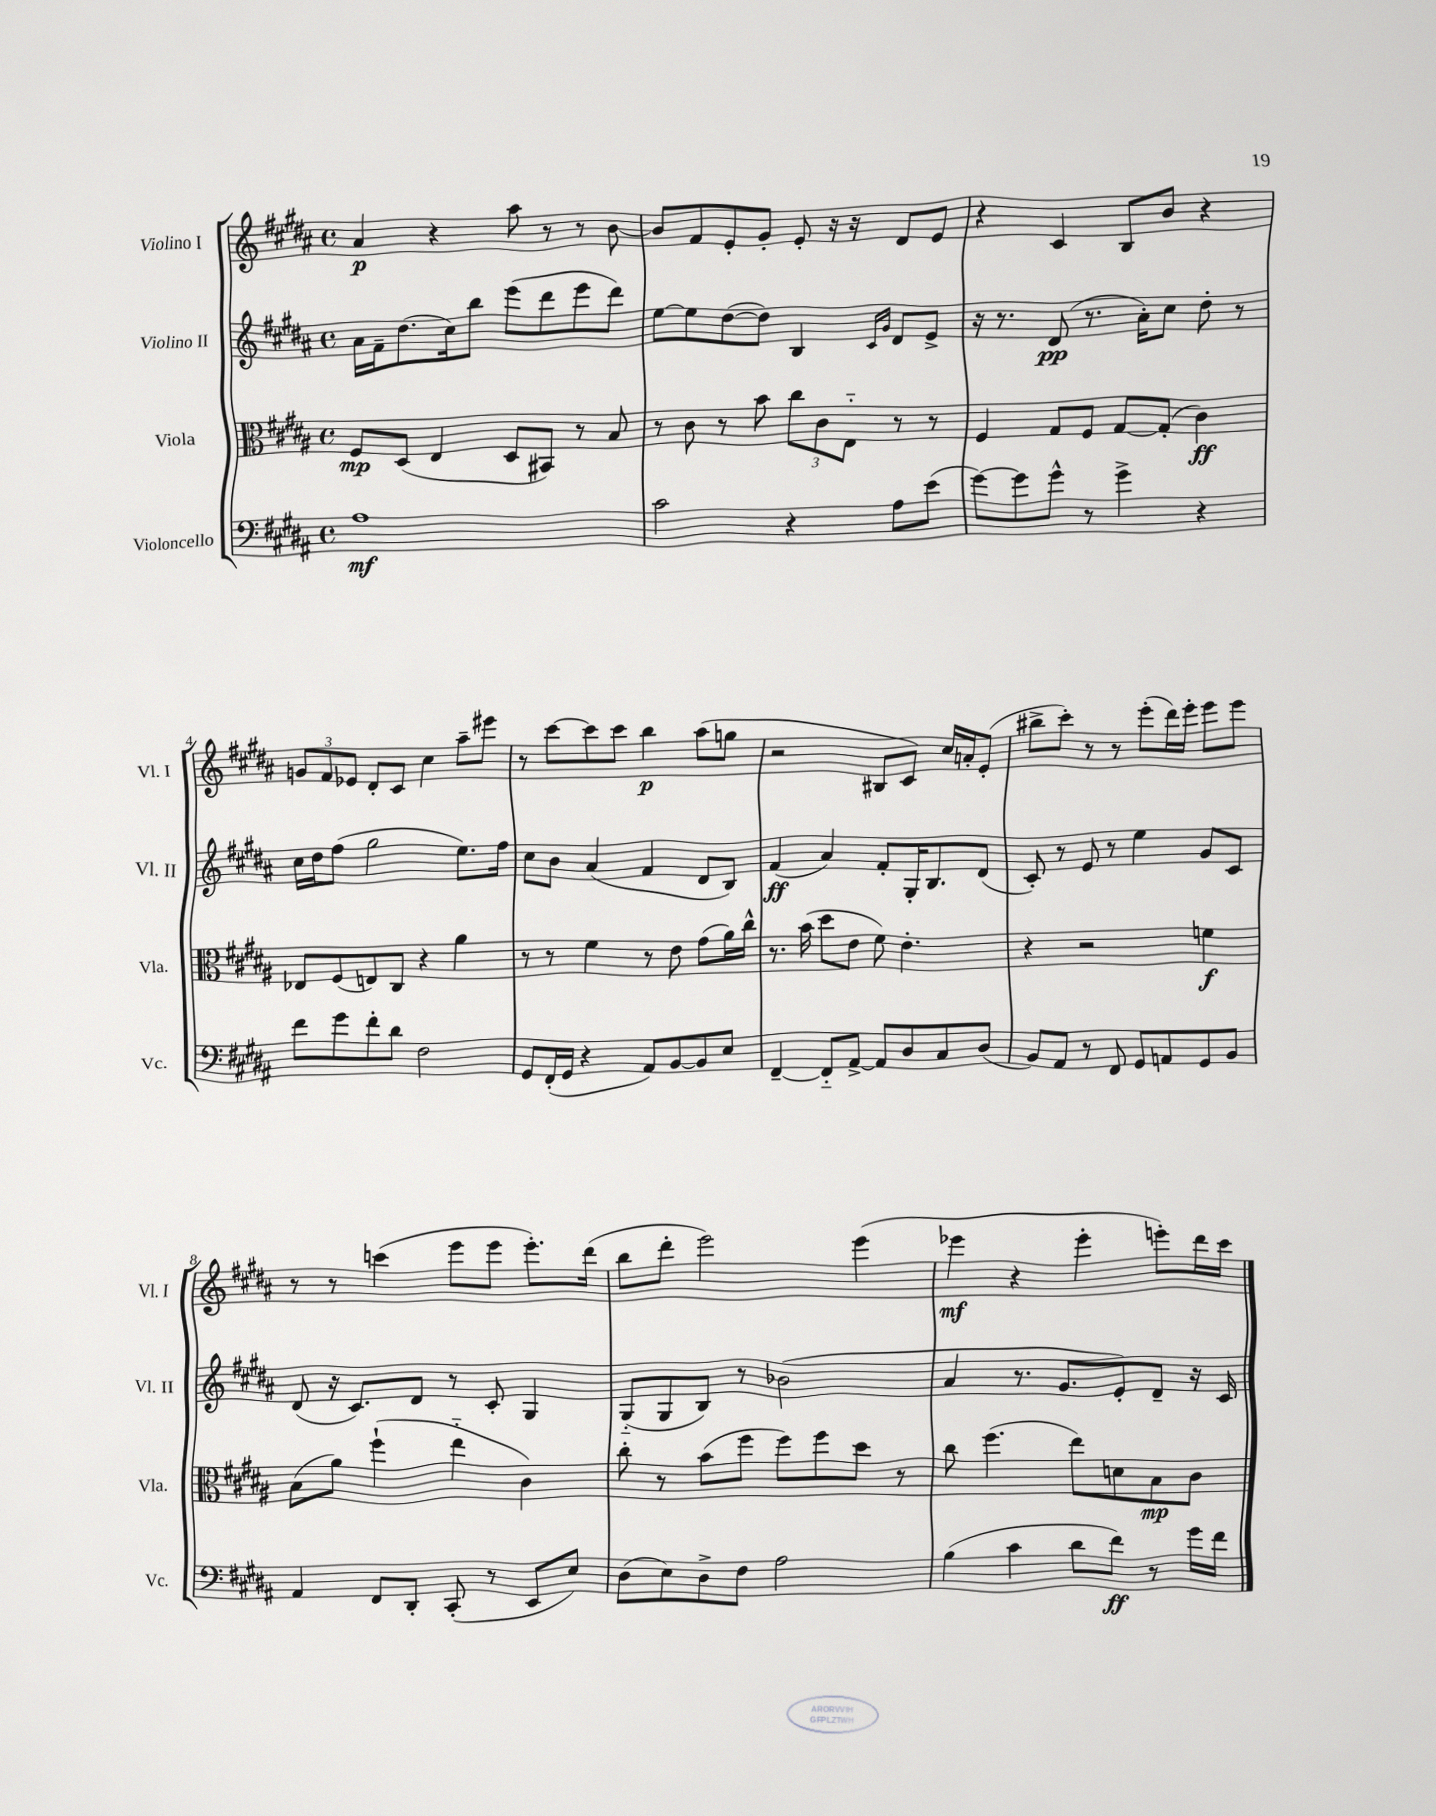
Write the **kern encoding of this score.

**kern	**kern	**kern	**kern
*staff4	*staff3	*staff2	*staff1
*clefF4	*clefC3	*clefG2	*clefG2
*k[f#c#g#d#a#]	*k[f#c#g#d#a#]	*k[f#c#g#d#a#]	*k[f#c#g#d#a#]
*M4/4	*M4/4	*M4/4	*M4/4
*met(c)	*met(c)	*met(c)	*met(c)
1A#	8F#	16a#	4a#
.	.	16f#~	.
.	(8D#	(8.dd#	.
.	4E	.	4r
.	.	16cc#)	.
.	.	8bb	.
.	8D#	(8eee	8aa#
.	8BB#)	8ddd#	8r
.	8r	8eee	8r
.	8B	8ddd#)	[8b
=	=	=	=
2c#	8r	[8ee	8b]
.	8c#	8ee]	8f#
.	8r	([8dd#	8e'
.	8b	8dd#])	8g#'
4r	12cc#	4B	8e'
.	12c#	.	.
.	.	.	16r
.	12E'~	.	.
.	.	.	16r
.	.	16qqc#	.
.	.	16qqg#	.
8A#	8r	8d#	8d#
(8e	8r	8e^	8e
=	=	=	=
[8g#)	4F#	16r	4r
.	.	8.r	.
8g#]	.	.	.
8g#^^	8G#	(8d#	4c#
8r	8F#	8.r	.
4g#^	[8G#	.	8B
.	.	16a#')	.
.	(8G#']	8cc#	8b
4r	4c#)	8dd#'	4r
.	.	8r	.
=	=	=	=
8f#	8E-	16cc#	12g
.	.	16dd#	.
.	.	.	12f#
8g#	(8F#	(8ff#	.
.	.	.	12e-
8f#'	8E)	2gg#	8d#'
8d#	8C#	.	8c#
2F#	4r	.	4cc#
.	4a#	8.ee)	8aa#~
.	.	.	8eee#
.	.	16ff#	.
=	=	=	=
8GG#	8r	8cc#	8r
(16FF#'	8r	8b	[8ccc#
16GG#	.	.	.
4r	4f#	(4a#	8ccc#]
.	.	.	8ccc#
8AA#)	8r	4f#	4bb
[8BB	8e	.	.
8BB]	(8g#	8d#	(8aa#
8E	16a#)	8B)	8gg
.	16cc#^^	.	.
=	=	=	=
[4FF#~	8.r	(4f#	2r
.	(16b	.	.
8FF#'~]	8dd#	4a#)	.
[8AA#^	8e	.	.
8AA#]	8f#)	8f#'	8B#
8D#	4.e'	16G#'	8c#)
.	.	8.B	.
8C#	.	.	16cc#
.	.	.	16a'
(8D#	.	(8d#	(8e'
=	=	=	=
8BB)	4r	8c#')	8bb#^
8AA#	.	8r	8ccc#')
8r	2r	8e	8r
8FF#	.	8r	8r
8GG#	.	4ee	(8eee'
8AA	.	.	16ddd#)
.	.	.	16eee'
8GG#	4f	8g#	8eee
8BB	.	8c#	8eee
=	=	=	=
4AA#	(8B	(8d#	8r
.	8a#)	16r	8r
.	.	8.c#)	.
8FF#	(4ff#`	.	(4ccc
8DD#'	.	8d#	.
(8CC#'	4ee'~	8r	8eee
8r	.	8c#'	8eee
8EE	4c#)	4G#	8.eee')
8E)	.	.	.
.	.	.	(16ddd#
=	=	=	=
(8D#	8cc#'	(8G#'~	8bb
8E)	8r	8G#	8ddd#'
8D#^	(8b	8B)	2eee)
8F#	8ff#	8r	.
2A#	8ff#)	(2b-	.
.	8ff#	.	.
.	8dd#	.	(4eee
.	8r	.	.
=	=	=	=
(4B	8cc#	4a#	4eee-
.	(4.ff#	.	.
4c#	.	8.r	4r
.	.	8.g#	.
8d#	8ee)	.	4eee-'
8f#)	8d	8e')	.
8r	8B	8d#~	8eee')
16g#	8c#	16r	16ddd#
16f#	.	16c#	16ccc#
==	==	==	==
*-	*-	*-	*-
